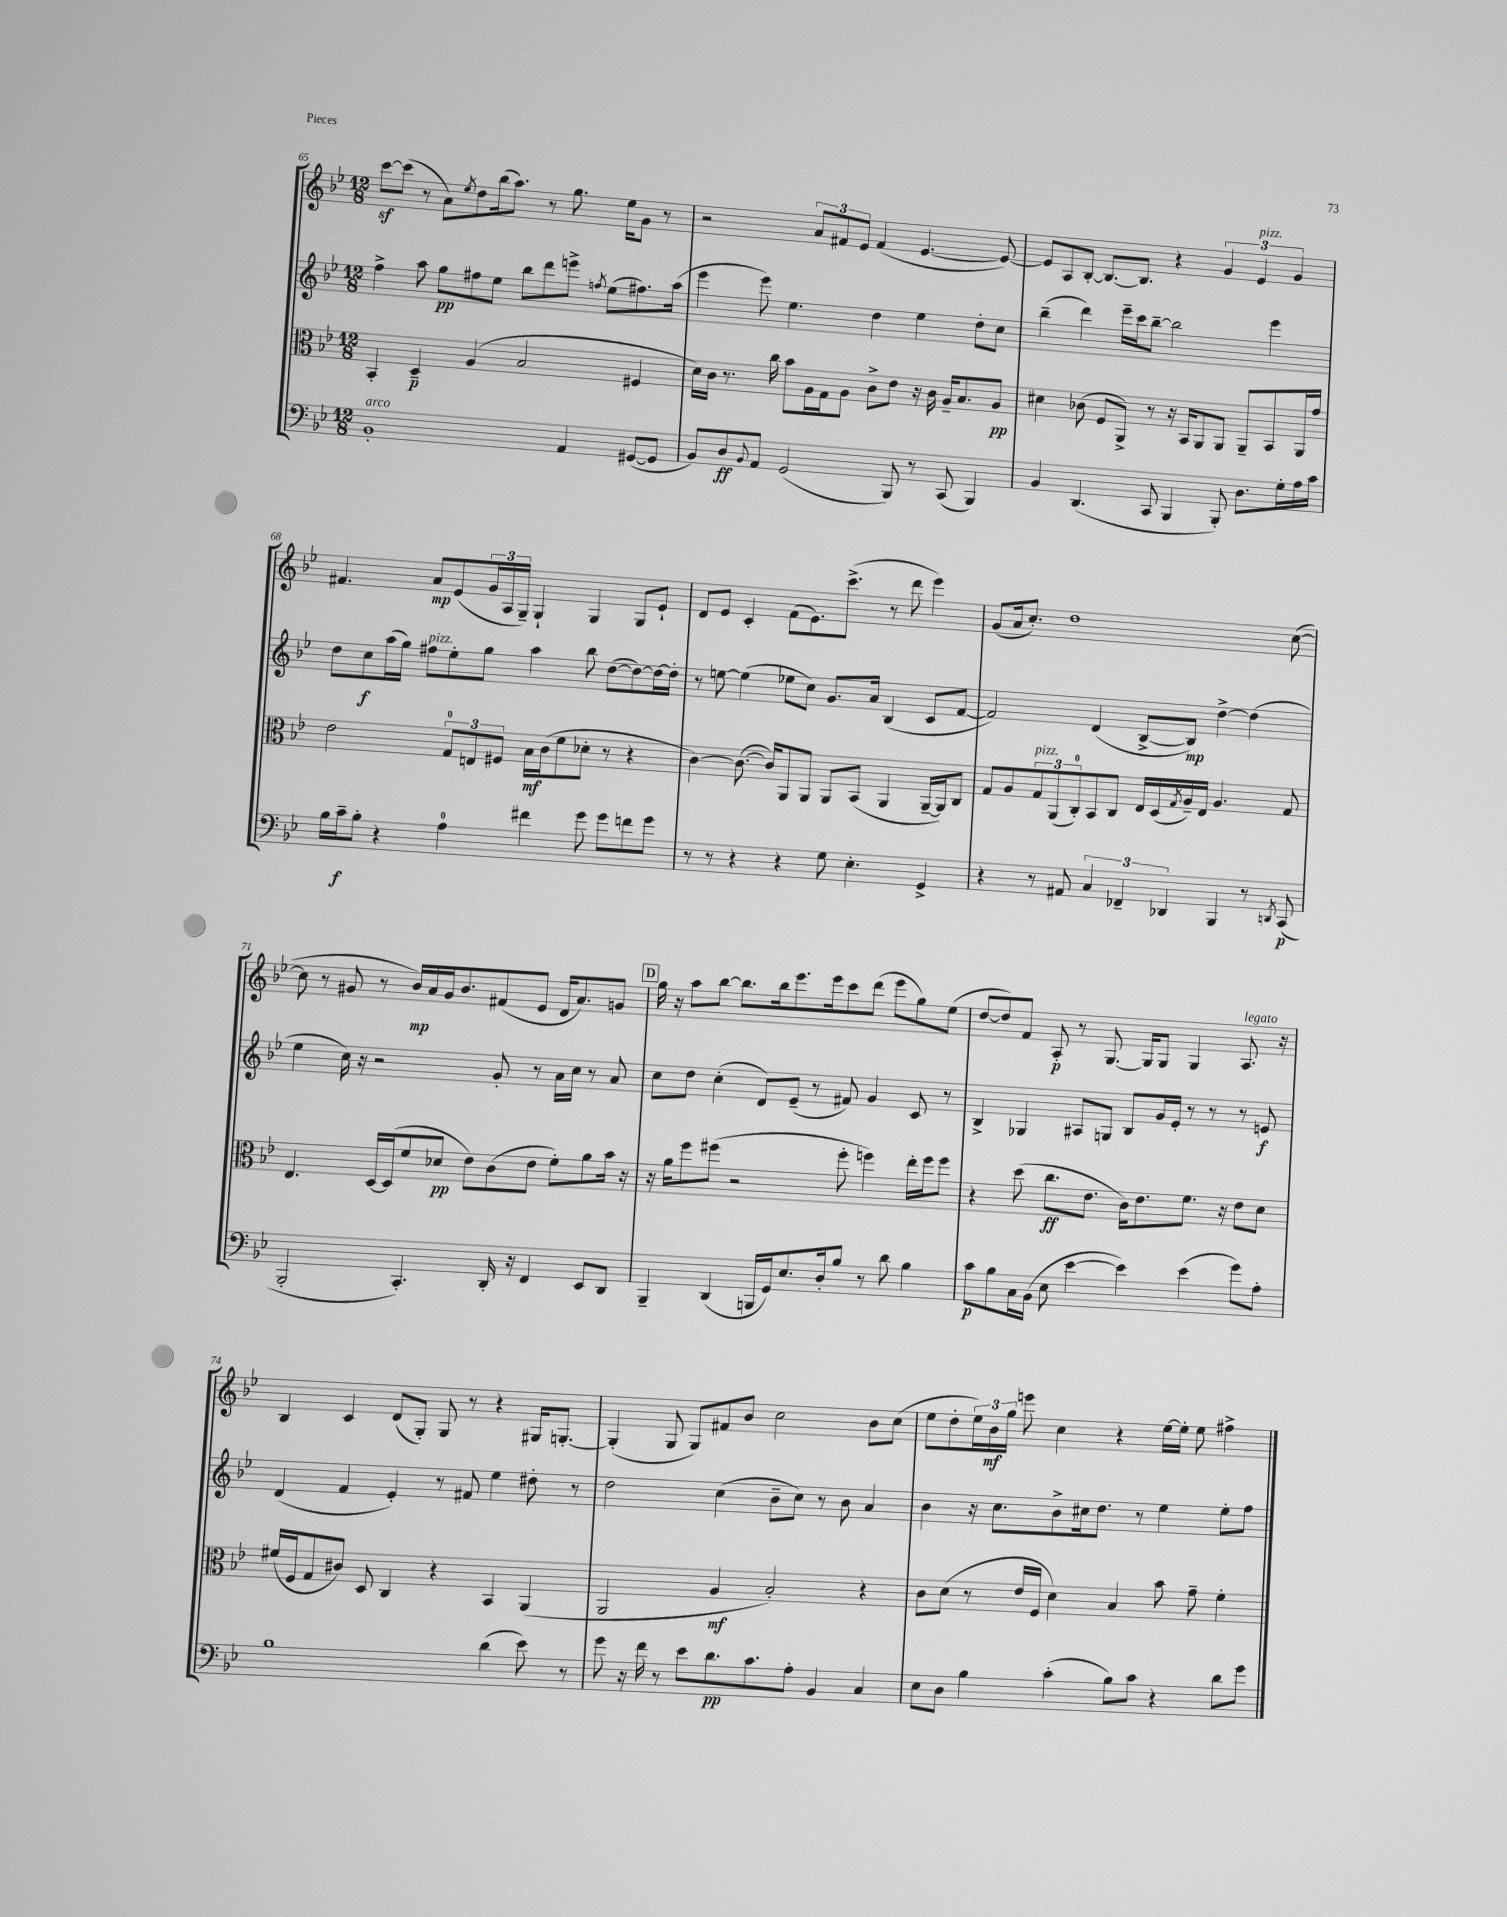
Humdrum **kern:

**kern	**kern	**kern	**kern
*staff4	*staff3	*staff2	*staff1
*clefF4	*clefC3	*clefG2	*clefG2
*k[b-e-]	*k[b-e-]	*k[b-e-]	*k[b-e-]
*M12/8	*M12/8	*M12/8	*M12/8
1BB-'	4BB-'/	4ff^\	[8ccc\L
.	.	.	(8ccc\]J
.	4D~/	8aa\	8r
.	.	8gg\L	8a\L)
.	.	.	8qee-/
.	(4A/	8ff#\	8dd\
.	.	8ee-\J	(16bb-\k
.	.	.	8.aa\J)
.	2B-/	8bb-\L	.
.	.	8ddd\	8r
4AA/	.	8eee^\J	8.gg\
.	.	8qff/	.
.	.	(8ee-\L	.
.	.	.	16ee-\LK
([8GG#/L	4F#/	8.ff#\)	8g\J
8GG#/]J	.	.	8r
.	.	(16aa\Jk	.
=	=	=	=
8BB-/L)	16d\LL)	4eee-\	2r
.	16c\JJ	.	.
8D/	8.r	.	.
8qqBB-/	.	.	.
8AA/J	.	8eee-\)	.
.	16cc\	.	.
(2GG/	8b-\L	4.ee-\	.
.	16A\L	.	12a/L
.	16G\J	.	.
.	.	.	12f#/
.	8A\J	.	.
.	.	.	12e-/J
.	8c^\L	4dd\	(4f#/
8BBB-/)	8e-\J	.	.
8r	16r	4ee-\	[4.e-/
.	16c\	.	.
(8CC/	16A~/LK	.	.
.	8.B-/	.	.
4BBB-/)	.	8dd'\L	.
.	8A/J	8cc\J	8e-/_)
=	=	=	=
4BB-/	4d#\	(4bb-~\	8e-/]L
.	.	.	8A/
(4.DD/	(8c-\	4ddd\)	[8B-'/J
.	8F/L	.	8.B-/_L
.	8AA^/J)	16eee-~\LL	.
.	.	16ccc\J	8.B-/]J
8CC/	8r	[8bb-~\J	.
4BBB-/	16r	2bb-\]	4r
.	16BB-/LK	.	.
.	8AA/	.	.
8BBB-'/)	8AA/J	.	6g/
8.D\L	8AA~/L	.	.
.	.	.	6e-/
.	8BB-/	4eee-\	.
16G'\L	.	.	.
.	.	.	6g/
16A\	16AA/L	.	.
16c\JJ	16g/JJ	.	.
=	=	=	=
16B-\LL	2e-\	8dd\L	4.f#/
16c~\J	.	.	.
8B-'\J	.	8cc\	.
4r	.	(16aa\L	.
.	.	16gg\JJ)	.
.	.	8ff#\L	8a/L
4A\	12G/L	8ee-'\	(8e-/
.	12E/	.	.
.	.	8gg\J	24g/L
.	12F#/J	.	24A/
.	.	.	24G~/JJ)
4f#\	16B-\LL	4aa\	4G`/
.	(16c\J	.	.
.	8f\	.	.
8g\	8d-'\J	8bb-\	4G/
8g\L	8r	([8dd\L	.
8f\	4r	8dd\_)	8G/L
8g\J	.	16dd\_L	8e-`/J
.	.	16dd'\]JJ	.
=	=	=	=
8r	[4c\)	8r	8d/L
8r	.	[8ee\	8e-/J
4r	(8.c\_	(4ee\]	4c'/
.	16c/]LK)	.	.
4r	8AA/	8ee-\L	(8f\L
.	8AA/J	8cc\J)	8.e-\)
8G\	8AA/L	8.g/L	.
.	.	.	(8.ccc^\J
4.E-'\	(8BB-/J	.	.
.	.	16a/Jk	.
.	4AA/	(4B-/	8r
.	.	.	8ddd\
4GG^/	[16AA~/LL	8c/L	4eee-\)
.	16AA/]J)	.	.
.	8C/J	[8f/J	.
=	=	=	=
4r	8G/L	2f/])	(8g/L
.	8A/	.	16a/k
.	.	.	8.cc'/J)
8r	12G/	.	.
.	(12AA/	.	.
8AA#/	.	.	1dd
.	12C'/)	.	.
6C/	8BB-/	(4d/	.
.	8C/J	.	.
6FF-~/	.	.	.
.	16E-/LL	[8B-^/L	.
.	(16D/	.	.
6DD-/	.	.	.
.	8qG/	.	.
.	16A~/)	8B-/]J)	.
.	16E-/JJ	.	.
4BBB-/	4.A/	[4dd^\	.
8r	.	(4dd\]	.
8qDD/	.	.	.
(8CC/	8G/	.	([8cc\
=	=	=	=
2BBB-'/	4.E-/	4ee-\	8cc\]
.	.	.	8r
.	.	16cc\)	8g#/
.	.	16r	.
.	[16D/LL	2r	8r
.	(16D/]J	.	.
4.CC'/)	8f/	.	16b-/LL)
.	.	.	16a/
.	8d-/J	.	16g#/J
.	.	.	8.b-/
.	8e-\L)	.	.
16DD'/	(8c\	8g'/	(8f#/
16r	.	.	.
4FF/	8e-\J	8r	8e-/J
.	8f'\L)	16a\LL	16d/LK
.	.	16cc\JJ	8.a/)
8EE-/L	8a\	8r	.
8DD/J	16b-\Jk	8a/	8g/J
.	16r	.	.
=	=	=	=
4BBB-~/	16r	8cc\L	16gg\
.	16a\LK	.	16r
.	8ff\	8dd\J	8aa\L
(4DD/	(8ff#\J	(4cc'\	[8bb-\J
.	2r	.	8.bb-\]L
16BBB/LL	.	8d/L)	.
16GG/J)	.	.	16bb-\k
8.E-/	.	(8e-~/J	8.eee-\
.	.	8r	.
16D'/k	.	.	16eee-\k
8B-/J	8ff#'\	8f#/)	8ccc\
8r	4ff\)	4g/	(8ddd\J
8d\	.	.	8eee-\L
4B-\	16ee-'\LL	8c/	8gg\)
.	16ff\J	.	.
.	8ff\J	8r	(8ee-\J
=	=	=	=
8c\L	4r	4B-^/	[8dd/L
8B-\	.	.	8dd/])
16C\L	(8dd\	4G-/	8f/J
(16BB-\JJ	.	.	.
8E-\	8.cc\L	.	8A'/
[4e-\	.	8A#/L	8r
.	8.e-\J	.	.
.	.	8G/J	[8.G/
4e-\])	16c\LK)	8B-/L	.
.	8.e-\	.	16G/]LK
.	.	16g/L	8G/J
.	.	16e-'/JJ	.
(4e-\	8.f\J	8r	4G/
.	.	8r	.
.	16r	.	.
8g\L)	8e-\L	8r	8.A/
8A'\J	8d\J	8e/	.
.	.	.	16r
=	=	=	=
1B-	(16f#/LL	(4d/	4B-/
.	16F/J	.	.
.	8G/	.	.
.	8c#/J)	4f/	4c/
.	8D/	.	.
.	4C/	4e-'/)	(8d/L
.	.	.	8G'/J)
.	4r	8r	8G/
.	.	8f#/	8r
(4d\	4BB-/	4ee-\	4r
8e-\)	(4AA/	8dd#'\	16G#/LK
.	.	.	[8.G'/J
8r	.	8r	.
=	=	=	=
8g\	2AA/	2dd\	(4G'/]
16r	.	.	.
16f\	.	.	.
8r	.	.	8G/
8e-\L	.	.	8G/L)
8.d\	4A/	(4cc\	8f#/
.	.	.	8b-/J
8.c\	.	.	.
.	2B-'/)	8b-~\L	2cc\
8A'\J	.	8cc\J)	.
4BB-/	.	8r	.
.	.	8b-\	.
4C/	4r	4a/	8b-\L
.	.	.	(8cc\J
=	=	=	=
8E-\L	8c\L	4b-\	8ee-\L
8D\J	(8d\J	.	8dd'\
4B-\	8r	16r	24ee-\L)
.	.	.	24b-\
.	.	8.cc\L	.
.	.	.	24gg\JJ
.	16e-/LL	.	8eee\
.	16F/JJ	.	.
(4c'\	4d\)	8b-^\	4cc\
.	.	16cc#\k	.
.	.	8.dd\J	.
8B-\L)	4B-/	.	4r
8c\J	.	8r	.
4r	8b-\	4ee-\	[16ee-\LL
.	.	.	16ee-'\]JJ
.	8g~\	.	8ee-\
8d\L	4f'\	8ee-'\L	4ff#^\
8g\J	.	8ff\J	.
==	==	==	==
*-	*-	*-	*-
